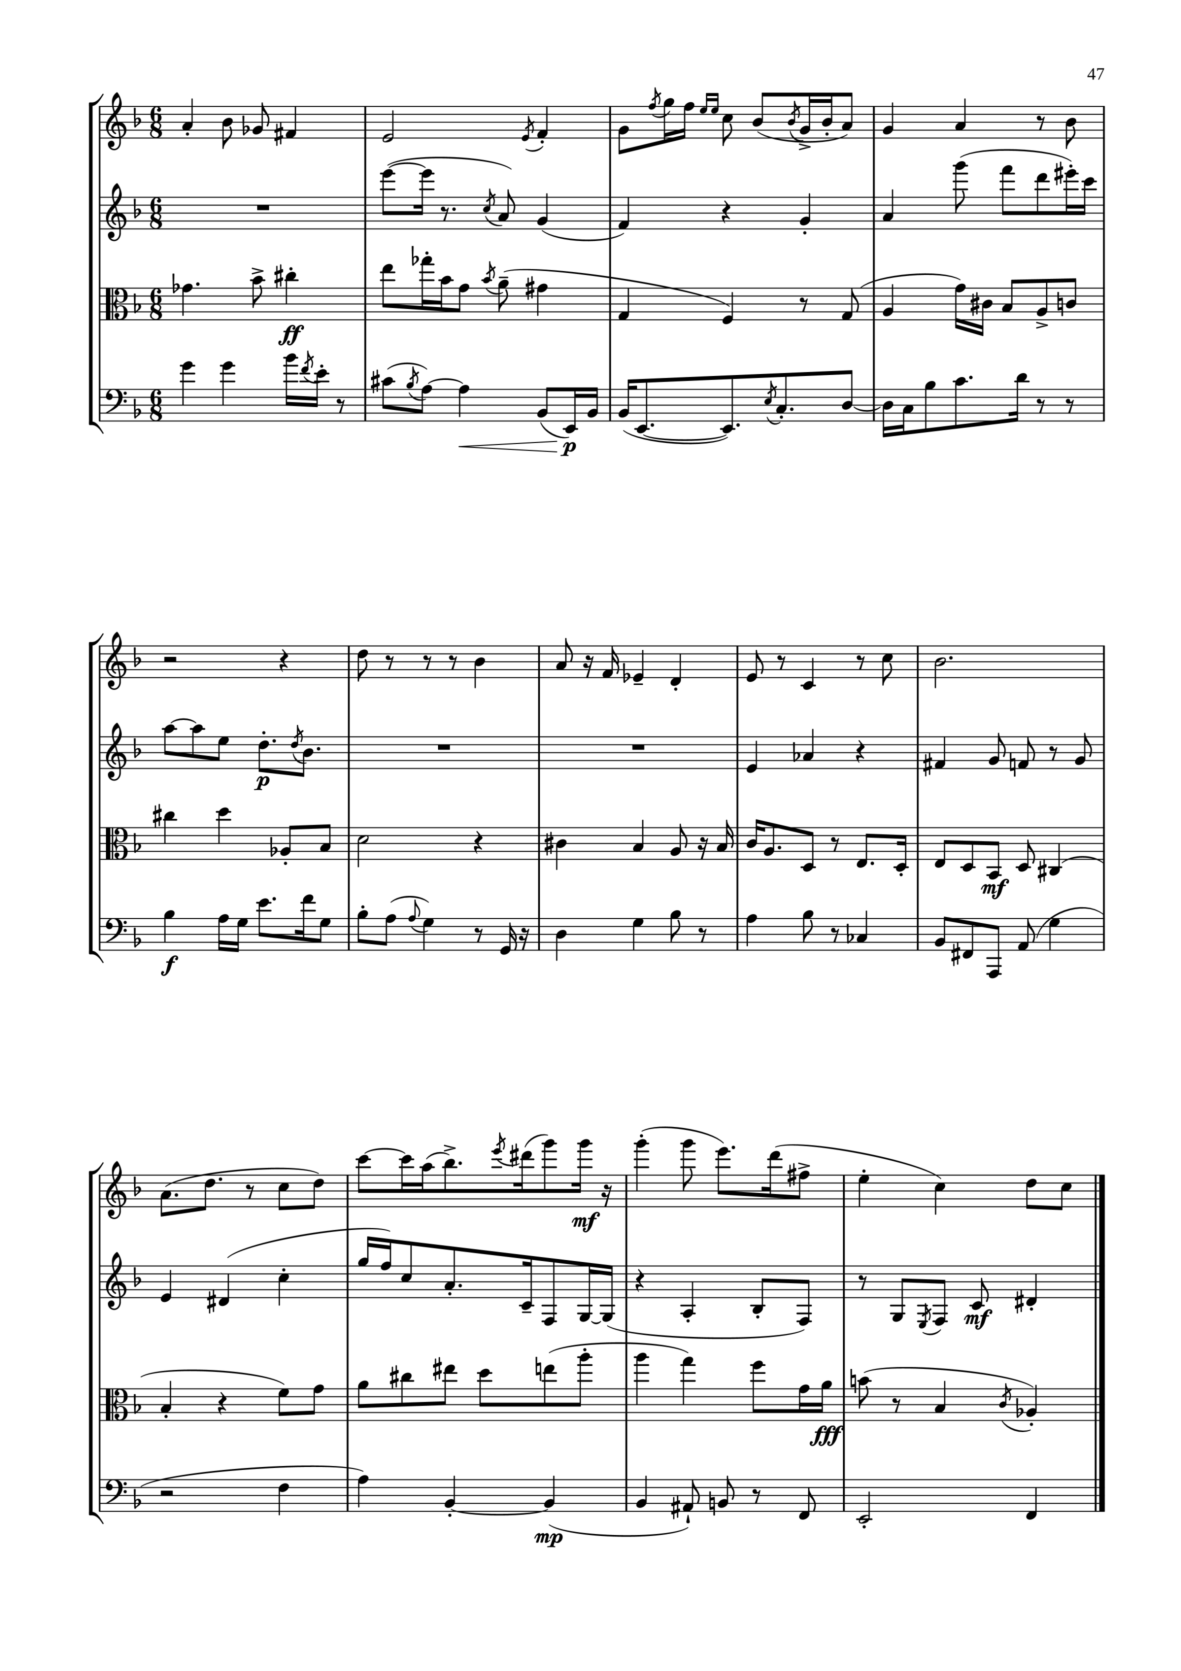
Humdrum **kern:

**kern	**kern	**kern	**kern
*staff4	*staff3	*staff2	*staff1
*clefF4	*clefC3	*clefG2	*clefG2
*k[b-]	*k[b-]	*k[b-]	*k[b-]
*M6/8	*M6/8	*M6/8	*M6/8
4g	4.g-	2.r	4a'
4g	.	.	8b-
.	8b-^	.	8g-
16b-	4cc#'	.	4f#
8qf	.	.	.
16e'	.	.	.
8r	.	.	.
=	=	=	=
(8c#	8ee	([8eee	2e
8qB-	.	.	.
[8A)	16gg-'	16eee]	.
.	16b-	8.r	.
4A]	8g	.	.
.	8qb-	8qcc	.
.	(8a~	8a)	.
.	.	.	8qe
(8BB-	4g#	(4g	4f'
16EE)	.	.	.
16BB-	.	.	.
=	=	=	=
(16BB-	4G	4f)	8g
[8.EE	.	.	.
.	.	.	8qff
.	.	.	16gg
.	.	.	16ff
.	.	.	16qqee
.	.	.	16qqee
8.EE])	4F)	4r	8cc
.	.	.	(8b-
8qE	.	.	.
8.C'	.	.	.
.	.	.	8qb-
.	8r	4g'	16g^
.	.	.	16b-'
[8D	(8G	.	8a)
=	=	=	=
16D]	4A	4a	4g
16C	.	.	.
8B-	.	.	.
8.c	16g)	(8ggg	4a
.	16c#	.	.
.	8B-	8fff	.
16d	.	.	.
8r	8A^	8ddd	8r
8r	8c	16eee#')	8b-
.	.	16ccc	.
=	=	=	=
4B-	4cc#	[8aa	2r
.	.	8aa]	.
16A	4dd	8ee	.
16G	.	.	.
8.e	.	8.dd'	.
.	8A-'	.	4r
.	.	8qdd	.
16f	.	8.b-	.
8G	8B-	.	.
=	=	=	=
8B-'	2d	2.r	8dd
(8A	.	.	8r
8qqA	.	.	.
4G)	.	.	8r
.	.	.	8r
8r	4r	.	4b-
16GG	.	.	.
16r	.	.	.
=	=	=	=
4D	4c#	2.r	8a
.	.	.	16r
.	.	.	16f
4G	4B-	.	4e-~
8B-	8A	.	4d'
8r	16r	.	.
.	16B-	.	.
=	=	=	=
4A	16c	4e	8e
.	8.A	.	.
.	.	.	8r
8B-	8D	4a-	4c
8r	8r	.	.
4C-	8.E	4r	8r
.	.	.	8cc
.	16D'	.	.
=	=	=	=
8BB-	8E	4f#	2.b-
8FF#	8D	.	.
8AAA	8BB-	8g	.
(8AA	8D	8f	.
4G	(4C#	8r	.
.	.	8g	.
=	=	=	=
2r	4B-'	4e	(8.a
.	.	.	8.dd
.	4r	(4d#	.
.	.	.	8r
4F	8f)	4cc'	8cc
.	8g	.	8dd)
=	=	=	=
4A)	8a	16gg	[8ccc
.	.	16ff)	.
.	8cc#	8cc	16ccc]
.	.	.	(16aa
[4BB-'	8ee#	8.a'	8.bb-^)
.	8dd	.	.
.	.	.	8qeee
.	.	16c~	(16ddd#
(4BB-]	(8ee	8F	8ggg)
.	8aa'	[16G	16ggg
.	.	(16G]	16r
=	=	=	=
4BB-	4aa	4r	(4ggg'
8AA#`)	4gg)	4A'	8ggg
8BB	.	.	8.eee)
8r	8ff	8B-'	.
.	.	.	(16ddd
8FF	16g	8F)	8ff#^
.	16a	.	.
=	=	=	=
2EE'	(8b	8r	4ee'
.	8r	8G	.
.	.	8qE	.
.	4B-	8F	4cc)
.	.	8c	.
.	8qc	.	.
4FF	4A-')	4d#'	8dd
.	.	.	8cc
==	==	==	==
*-	*-	*-	*-
